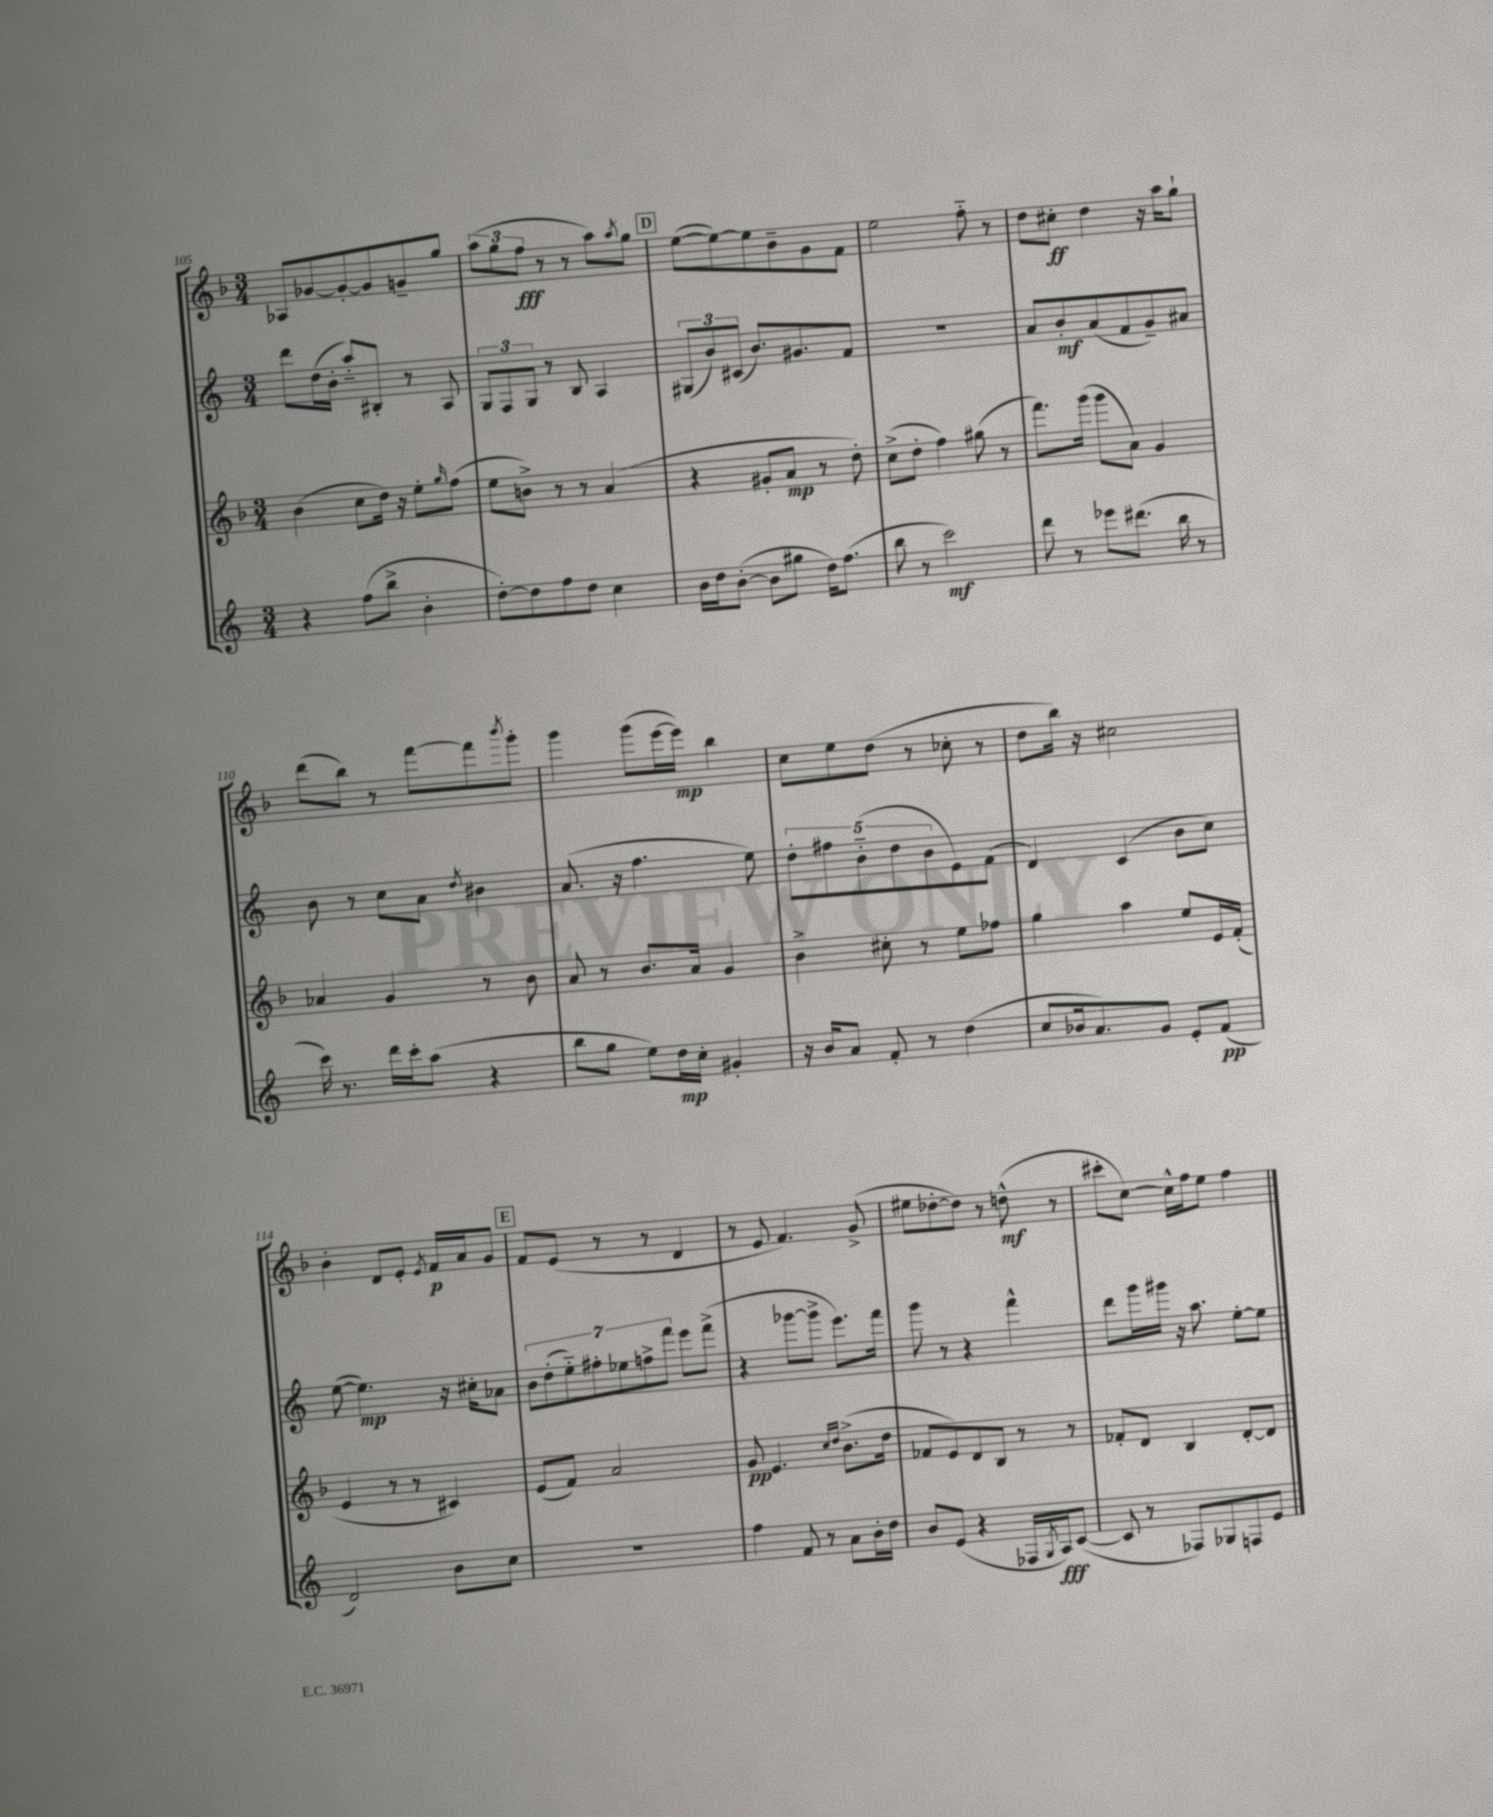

**kern	**kern	**kern	**kern
*staff4	*staff3	*staff2	*staff1
*clefG2	*clefG2	*clefG2	*clefG2
*k[]	*k[b-]	*k[]	*k[b-]
*M3/4	*M3/4	*M3/4	*M3/4
4r	(4b-	8ddd	8A-
.	.	(16dd	[8g-
.	.	16b'	.
(8ff	8cc	8aa'~)	8g-'_
8bb^	16dd)	8B#'	8g-]
.	16r	.	.
4b'	8ee'	8r	8g~
.	16qqgg	.	.
.	(8ff	8A	8gg
=	=	=	=
[8dd')	8ee	12G	(12aa
.	.	12F	12gg
8dd]	8b^)	.	.
.	.	12G	12ff
8ff	8r	8r	8r
8dd	8r	8B	8r
4cc	(4a	4A	8aa)
.	.	.	8qaa
.	.	.	8gg
=	=	=	=
16b	4r	(12G#	([8ee
16dd	.	.	.
.	.	12b)	.
([8b'	.	.	8ee_)
.	.	(12c#	.
8b]	8g#'	8.b)	8ee]
8gg#	8a	.	8b-~
.	.	8.g#	.
16dd)	8r	.	8g
(8.ff	.	.	.
.	8dd')	8f	8f
=	=	=	=
8bb	(8cc^	2.r	2ee
8r	8dd'	.	.
2ccc)	4ff)	.	.
.	(8gg#	.	8ff'~
.	8r	.	8r
=	=	=	=
8ddd	8.fff)	8a	8dd
8r	.	8b'	8cc#'
.	(16ggg	.	.
8eee-	8ggg	(8a	4dd
(8.ddd#	8a)	8f	.
.	4g	8g~)	16r
16bb	.	.	16aa
8r	.	8a#	8gg`
=	=	=	=
16ccc)	4a-	8b	(8ddd
8.r	.	.	.
.	.	8r	8bb-)
16ddd	4g	8cc	8r
16ccc'	.	.	.
(8aa	.	8a	[8fff
.	.	8qdd	.
4r	8r	4b#	8fff]
.	.	.	8qbbb-
.	8b-	.	8ggg'
=	=	=	=
8bb	8a	(8.a	4ggg
8gg	8r	.	.
.	.	16r	.
8ee)	8.b-	4.ff	(8ggg
16dd	.	.	[16eee
16cc'	16a	.	16eee])
4g#'	4g	.	4bb-
.	.	8ee)	.
=	=	=	=
16r	4b-^	10dd'	8cc
16b	.	.	.
.	.	10ff#	.
8a	.	.	8ee
.	.	(10b'~	.
8f'	8cc#'	.	(8dd
.	.	10dd	.
8r	8r	.	8r
.	.	10b	.
(4dd	8ee	8e)	8cc-'
.	8ff-	(8f	8r
=	=	=	=
8cc	4gg	4d)	8dd
16b-	.	.	16bb-)
8.a)	.	.	16r
.	4aa	(4c	2cc#
8g	.	.	.
8e'	8ee	8b	.
(8f	16e	8cc)	.
.	(16f'	.	.
=	=	=	=
2d)	4e	([8ee	4b-'
.	.	4.ee])	.
.	8r	.	8d
.	8r	.	8e'
.	.	.	8qe
8b	4c#)	16r	16f
.	.	16cc#'	16a
8cc	.	8a-	8g
=	=	=	=
2.r	(8e	14b	8f
.	.	(14dd'	.
.	8f)	.	(8e
.	.	14ee'~)	.
.	.	14ff#'	.
.	2a	.	8r
.	.	14ee-	.
.	.	14ff^	.
.	.	.	8r
.	.	14fff	.
.	.	8eee	4d
.	.	(8fff^	.
=	=	=	=
4ff	8g	4r	8r
.	4.e	.	8e
8f	.	[8ggg-	4.f)
8r	.	8ggg-^]	.
.	16qqcc	.	.
.	16qqdd	.	.
8a	(8.b-^	8.eee)	.
16b'	.	.	(8g^
16dd	16dd	16fff	.
=	=	=	=
8b	8f-	8ggg	8ee#
(8e	8e)	8r	[8dd-'
4r	8d	4r	8dd-])
.	8B-	.	8r
16F-	8r	4fff^^	(8dd^^
8qG	.	.	.
16A)	.	.	.
([8c	8r	.	8r
=	=	=	=
8c]	8f-'	8ddd	8ccc#'
8r	8d	16ggg	[8cc)
.	.	16ggg#	.
8F-)	4B-	16r	16cc^^]
.	.	8.aa	16ff
8G-	.	.	8ee
8F	[8d'	[8ee'	4ff
8e	8d]	8ee]	.
==	==	==	==
*-	*-	*-	*-
